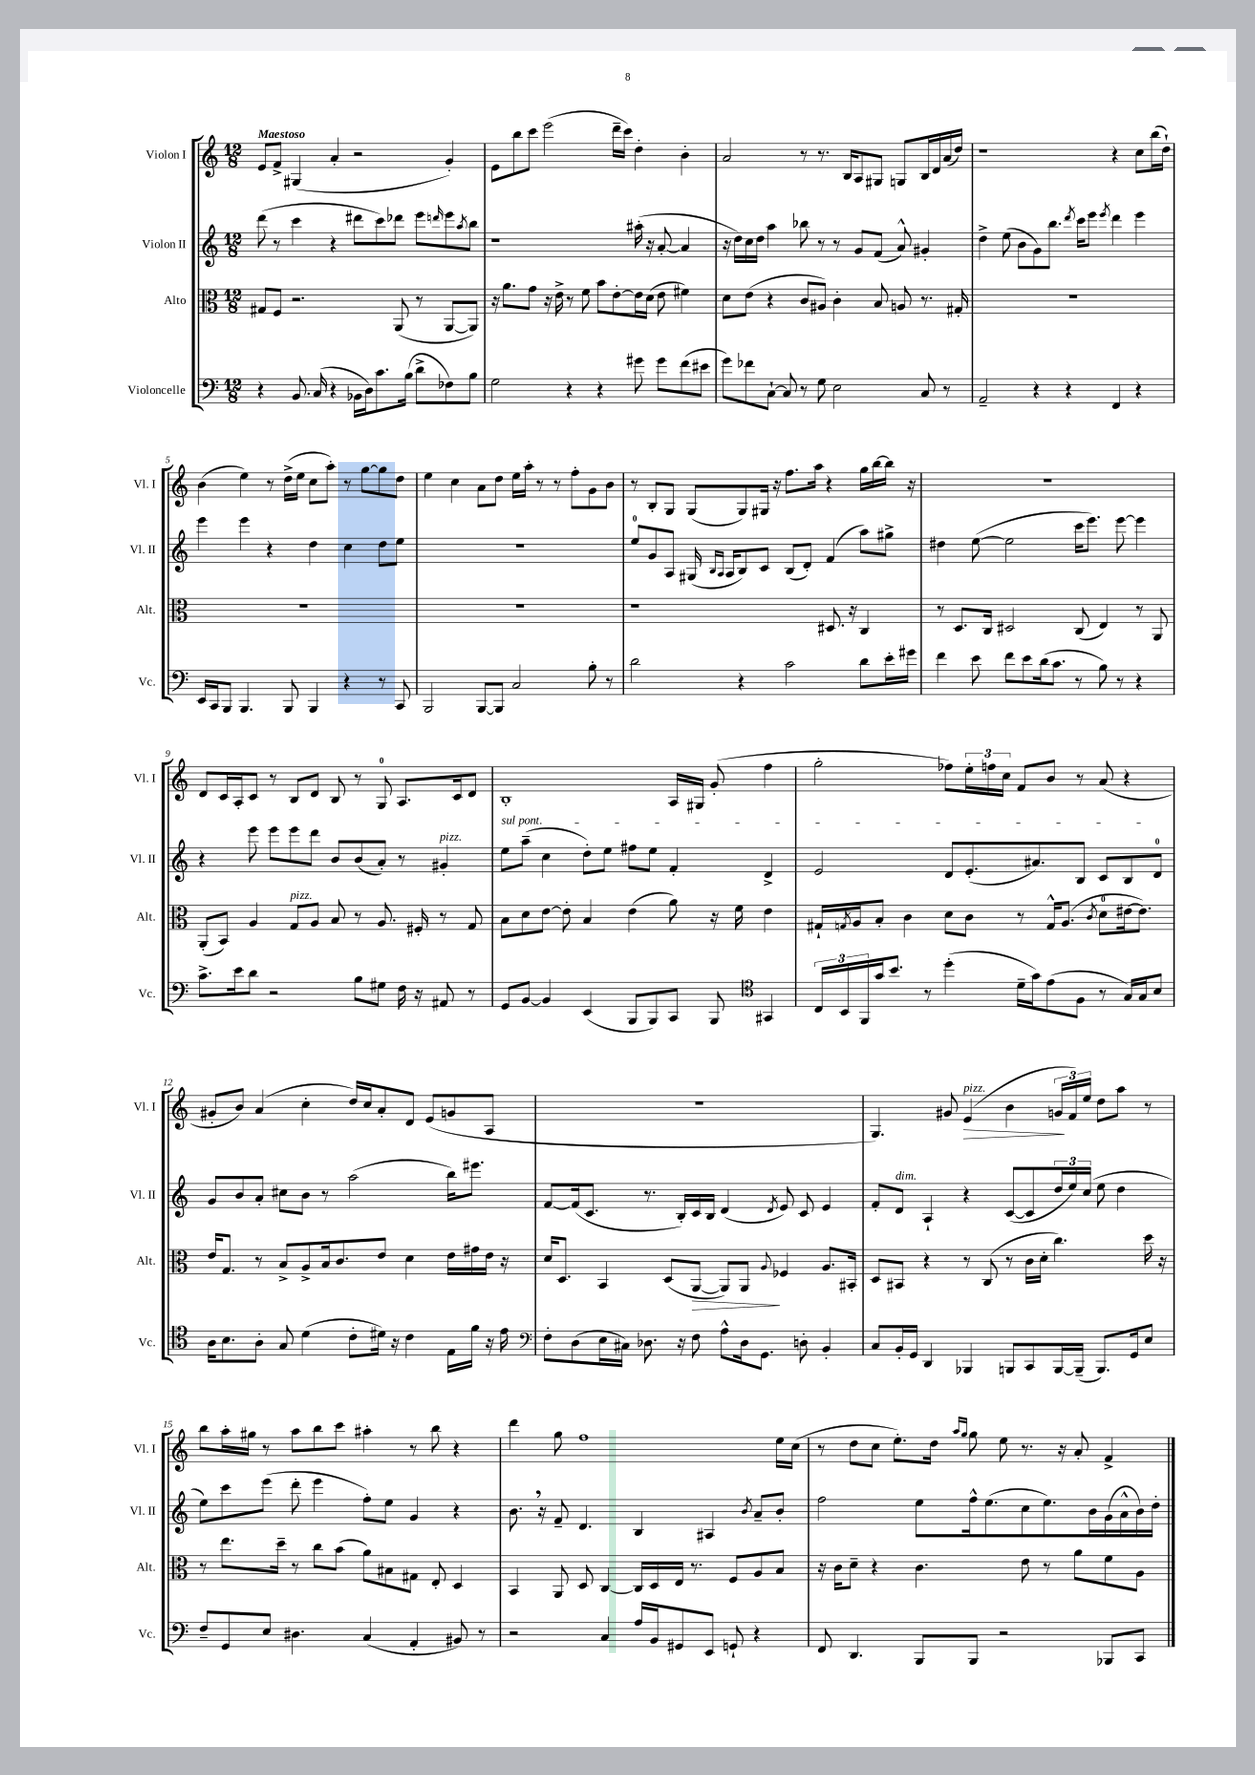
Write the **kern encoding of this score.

**kern	**kern	**dynam	**kern	**kern	**dynam
*part4	*part3	*part3	*part2	*part1	*part1
*staff4	*staff3	*staff3	*staff2	*staff1	*staff1
*I"Violoncelle	*I"Alto	*	*I"Violon II	*I"Violon I	*
*I'Vc.	*I'Alt.	*	*I'Vl. II	*I'Vl. I	*
*clefF4	*clefC3	*	*clefG2	*clefG2	*
*k[]	*k[]	*	*k[]	*k[]	*
*M12/8	*M12/8	*	*M12/8	*M12/8	*
=1	=1	=1	=1	=1	=1
!	!	!	!	!LO:TX:a:B:t=Maestoso	!
4r	8G#X/L	.	(8ddd\	8e/L	.
.	8F/J	.	8r	8f^/J	.
8.BB/	2.r	.	4ccc\	(4G#X/	.
(16C/	.	.	.	.	.
4r	.	.	4r	4a'/	.
16BB-X\LL	.	.	8ddd#X\L	2r	.
16D\J)	.	.	.	.	.
8.c\	.	.	8ccc\)	.	.
.	(8AA/	.	8ddd-X\J	.	.
(16B\Jk	.	.	.	.	.
8d^\L	8r	.	8eee\L	.	.
.	.	.	16qqdddn/	.	.
8F-X\)	[8AA/L	.	8eee\	4g'/)	.
.	.	.	8qaa/	.	.
8B\J	8AA/J])	.	8bb\J	.	.
=2	=2	=2	=2	=2	=2
2G\	16r	.	1r	8e\L	.
.	8.a\L	.	.	.	.
.	.	.	.	8bb\	.
.	8g\J	.	.	8ccc\J	.
.	16r	.	.	(2eee\	.
.	16e^\	.	.	.	.
4r	8r	.	.	.	.
.	8f\	.	.	.	.
4r	8b\L	.	.	.	.
.	[8e'\	.	.	16ddd~\LL	.
.	.	.	.	16ccc\JJ)	.
8g#X\	16e\L]	.	(16aa#X'\	4dd'\	.
.	(16d\JJ	.	16r	.	.
8g#\L	8e\	.	[8a'/	.	.
(8f\	4f#X\)	.	4a/]	4b'\	.
8e#X\J	.	.	.	.	.
=3	=3	=3	=3	=3	=3
8g\L)	8d\L	.	16r	2a/	.
.	.	.	16dd\LL)	.	.
8f-X\	(8e\J	.	16cc\	.	.
.	.	.	16dd\JJ	.	.
[8C`\J	4r	.	4aa\	.	.
8C/]	.	.	.	.	.
8r	8c/L	.	8bb-X\	8r	.
8G\	8A#X/J)	.	8r	8.r	.
2E\	4c'\	.	8r	.	.
.	.	.	.	16B/KL	.
.	.	.	8g/L	8A/	.
.	8B/	.	(8f/J	8G#X/J	.
.	8An/	.	8a^^/)	8Gn/L	.
8C/	8.r	.	4g#X'/	16B/L	.
.	.	.	.	16d/	.
8r	.	.	.	(16a/	.
.	16G#X'/	.	.	16dd/JJ)	.
=4	=4	=4	=4	=4	=4
2AA~/	1.r	.	4dd^\	1r	.
.	.	.	(8ee\	.	.
.	.	.	8b\L	.	.
4r	.	.	8g\)	.	.
.	.	.	8.bb\J	.	.
4r	.	.	.	.	.
.	.	.	8qddd/	.	.
.	.	.	16ccc\KL	.	.
.	.	.	8eee\J	.	.
.	.	.	8qeee/	.	.
4FF/	.	.	4ddd\	4r	.
4r	.	.	4eee\	8cc\L	.
.	.	.	.	(16bb\L	.
.	.	.	.	16dd`\JJ)	.
!!LO:LB:g=z
=5	=5	=5	=5	=5	=5
16EE/LL	1.r	.	4eee\	(4b\	.
16CC/J	.	.	.	.	.
8BBB/J	.	.	.	.	.
4.BBB/	.	.	4eee\	4ee\)	.
.	.	.	4r	8r	.
8BBB/	.	.	.	(16dd^\LL	.
.	.	.	.	16ee\JJ	.
4BBB/	.	.	4dd\	8cc\L	.
.	.	.	.	8aa'\J)	.
4r	.	.	4cc\	8r	.
.	.	.	.	[8gg\L	.
8r	.	.	8dd\L	8gg\]	.
8CC/	.	.	8ee\J	8dd\J	.
=6	=6	=6	=6	=6	=6
2BBB/	1.r	.	1.r	4ee\	.
.	.	.	.	4cc\	.
[8BBB/L	.	.	.	8a\L	.
8BBB/J]	.	.	.	8dd\J	.
2C/	.	.	.	16ee\LL	.
.	.	.	.	16aa'\JJ	.
.	.	.	.	8r	.
.	.	.	.	8r	.
.	.	.	.	8ff'\L	.
8B'\	.	.	.	8g\	.
8r	.	.	.	8b\J	.
=7	=7	=7	=7	=7	=7
2d\	1r	.	8ee/L	8r	.
.	.	.	8g/	8B'/L	.
.	.	.	8A/J	8G/J	.
.	.	.	(16G#X/	(8G/L	.
.	.	.	16qqB/LL	.	.
.	.	.	16qqA/JJ	.	.
.	.	.	16A/KL	.	.
4r	.	.	8B/)	8G/)	.
.	.	.	8c/J	16G#X/Jk	.
.	.	.	.	16r	.
2c\	.	.	(8B/L	8.ff\L	.
.	.	.	8d'/J)	.	.
.	.	.	.	16aa\Jk	.
.	8.D#X/	.	(4f/	4r	.
.	16r	.	.	.	.
8d\L	4C/	.	8aa\L)	16gg\LL	.
.	.	.	.	[16bb\	.
16e'\L	.	.	8gg#X^\J	16bb\JJ]	.
16g#X\JJ	.	.	.	16r	.
=8	=8	=8	=8	=8	=8
4f\	8r	.	4dd#X\	1.r	.
.	8.D/L	.	.	.	.
8e\	.	.	([8ee\	.	.
.	16C/Jk	.	.	.	.
8f\L	2D#X/	.	2ee\]	.	.
8e\	.	.	.	.	.
(16d\k	.	.	.	.	.
8.c\J	.	.	.	.	.
8r	(8C/	.	16ccc\KL	.	.
.	.	.	8.eee\J)	.	.
8B\)	4E/)	.	.	.	.
8r	.	.	[8eee\	.	.
4r	8r	.	4eee\]	.	.
.	8AA/	.	.	.	.
!!LO:LB:g=z
=9	=9	=9	=9	=9	=9
8.c^\L	(8AA'/L	.	4r	8d/L	.
.	8BB/J)	.	.	16c/L	.
16e\k	.	.	.	16A'/J	.
8d\J	4A/	.	8eee\	8c/J	.
2r	.	.	8eee\L	8r	.
!	!LO:TX:a:i:t=pizz.	!	!	!	!
.	8G/L	.	8eee\	8B/L	.
.	8A/J	.	8ddd\J	8d/J	.
.	8B/	.	8b/L	8B/	.
8B\L	8r	.	(8b/	8r	.
8G#X\J	8.A/	.	8a'/J)	8G/	.
16F\	.	.	8r	8.A/L	.
16r	16F#X'/	.	.	.	.
!	!	!	!LO:TX:a:i:t=pizz.	!	!
8AA#X/	8r	.	4g#X'/	.	.
.	.	.	.	16c/k	.
8r	8G/	.	.	8d/J	.
=10	=10	=10	=10	=10	=10
!	!	!	!LO:TX:a:i:t=sul pont.	!	!
8GG/L	8B\L	.	8ee\L	1B'	.
[8BB/J	8d\	.	(8aa~\J	.	.
4BB/]	[8e\J	.	4cc\	.	.
.	8e'\]	.	.	.	.
(4EE/	4B/	.	8dd'\L)	.	.
.	.	.	8ee\J	.	.
8BBB/L	(4e\	.	8ff#X\L	.	.
8BBB/)	.	.	8ee\J	.	.
8CC/J	8a\)	.	4f'/	16A/LL	.
.	.	.	.	16G#X/JJ	.
8BBB/	16r	.	.	(8g'/	.
.	16f\	.	.	.	.
*clefC4	*	*	*	*	*
4GG#X/	4e\	.	4d^/	4ff\	.
=11	=11	=11	=11	=11	=11
24C/LL	16G#X`/LL	.	2e/	2gg'\	.
24BB/	.	.	.	.	.
.	8qGn/	.	.	.	.
.	16A/J	.	.	.	.
24FF/	.	.	.	.	.
16g/J	8B'/J	.	.	.	.
8.b/J	.	.	.	.	.
.	4c\	.	.	.	.
8r	.	.	.	.	.
(4dd'\	8d\L	.	8d/L	8ff-X\L)	.
.	8c\J	.	(8.e'/	24ee'\L	.
.	.	.	.	24ffn\	.
.	.	.	.	24cc\JJ	.
16d~\LL	8r	.	.	8f/L	.
16g\J)	.	.	8.a#X/)	.	.
(8e\	16G^^/KL	.	.	8b/J	.
.	(8.A/J	.	.	.	.
8F\J	.	.	8B/J	8r	.
.	8qc/	.	.	.	.
8r	8d\L	.	8c/L	(8a/	.
16G/LL)	[16e#X\k	.	8B/	4r	.
16G/J	8.e#\J])	.	.	.	.
8B/J	.	.	8d/J	.	.
!!LO:LB:g=z
=12	=12	=12	=12	=12	=12
16A\KL	16e/KL	.	8g/L	8g#X'/L	.
8.B\	8.G/J	.	.	.	.
.	.	.	8b/	8b/J)	.
8A'\J	8r	.	8a'/J	(4a/	.
8G/	8B^/L	.	8cc#X\L	.	.
(4d\	8A^/	.	8b\J	4cc'\	.
.	16B/k	.	8r	.	.
.	8.c/	.	.	.	.
8c'\L	.	.	(2aa\	16dd/LL)	.
.	.	.	.	16cc/J	.
16d#X\Jk)	8e/J	.	.	8a'/	.
16r	.	.	.	.	.
4c\	4d\	.	.	8d/J	.
.	.	.	.	(8e/L	.
16E\LL	16e\LL	.	16bb\KL)	8gn/	.
16f\JJ	16g#X\	.	8.eee#X\J	.	.
16r	16e\JJ	.	.	8A/J	.
16e\	16r	.	.	.	.
=13	=13	=13	=13	=13	=13
*clefF4	*	*	*	*	*
8F'\L	16d/KL	.	[8f/L	1.r	.
.	8.D/J	.	.	.	.
(8D\	.	.	(16f/k]	.	.
.	.	.	8.c/J	.	.
16E\L	4BB/	.	.	.	.
16C#X\JJ)	.	.	.	.	.
8.D-X\	.	.	8.r	.	.
.	(8D/L	.	.	.	.
16r	.	.	16B'/LL)	.	.
!	!	!LO:HP:b	!	!	!
8F\	[8AA/J	>	16c/	.	.
.	.	.	16B/JJ	.	.
8A^^\L	8AA/L])	.	(4d/	.	.
16D-\k	8AA/J	.	.	.	.
8.GG\J	.	.	.	.	.
.	8qqA/	.	8qd/	.	.
.	4F-X/	]	8e/)	.	.
8Dn'\	.	.	8c/	.	.
4BB'/	8.A/L	.	4e/	.	.
.	16BB#X'/Jk	.	.	.	.
=14	=14	=14	=14	=14	=14
8C/L	8D/L	.	8f'/L	4.G/)	.
!	!	!	!LO:TX:a:i:t=dim.	!	!
16BB'/L	8BB#X/J	.	8d/J	.	.
16GG/JJ	.	.	.	.	.
4DD/	4r	.	4A`/	.	.
.	.	.	.	8g#X/	.
!	!	!	!	!LO:TX:a:i:t=pizz.	!
!	!	!	!	!	!LO:HP:b
4BBB-X/	8r	.	4r	(4e/	>
.	(8C/	.	.	.	.
8BBBn/L	8r	.	([8c/L	4b\	.
8CC/	16c\LL	.	8c/]	.	.
.	16d'\JJ	.	.	.	.
[16BBB/L	4.cc\)	.	24dd/L	24gn/LL	.
.	.	.	24ee/)	24f/)	]
(16BBB~/JJ]	.	.	.	.	.
.	.	.	(24cc/JJ	24ee/JJ	.
8.BBB/L)	.	.	8ee\	8dd\L	.
.	.	.	4dd\	8aa\J	.
16GG/k	.	.	.	.	.
8E/J	16dd\	.	.	8r	.
.	16r	.	.	.	.
!!LO:LB:g=z
=15	=15	=15	=15	=15	=15
8F~/L	8r	.	8ee\L)	8bb\L	.
8GG/	8.ee\L	.	8ccc\	16aa'\L	.
.	.	.	.	16gg#X\JJ	.
8E/J	.	.	(8eee\J	8r	.
.	16dd~\Jk	.	.	.	.
4.D#X\	8r	.	8ddd'\	8aa\L	.
.	8cc\L	.	4eee\	8bb\	.
.	(8b\J	.	.	8ccc\J	.
(4C/	8a\L)	.	8ff'\L)	4aa#X'\	.
.	8B#X\	.	8ee\J	.	.
4AA'/	8G#X\J	.	4g/	8r	.
.	8E'/	.	.	8bb\	.
8BB#X/)	4D/	.	4r	4r	.
8r	.	.	.	.	.
=16	=16	=16	=16	=16	=16
2r	4BB/	.	8.b,\	4ddd\	.
.	.	.	16r	.	.
.	8AA/	.	8f~/	8gg\	.
.	8D/	.	4.d/	1ff	.
4C/	[4C/	.	.	.	.
16A/LL	16C/LL]	.	4B/	.	.
16BB/J	16D/	.	.	.	.
8GG#X/	16E/JJ	.	.	.	.
.	8.r	.	.	.	.
8EE/J	.	.	4A#X/	.	.
8GGn`/	8F/L	.	.	.	.
.	.	.	8qb/	.	.
4r	8A/	.	8a~/L	.	.
.	8B/J	.	8b'/J	16ee\LL	.
.	.	.	.	(16cc\JJ	.
=17	=17	=17	=17	=17	=17
8FF/	16r	.	2ff\	8r	.
.	16c\KL	.	.	.	.
4.DD/	8d~\J	.	.	8dd\L	.
.	4r	.	.	8cc\J	.
.	.	.	.	8.ee'\L)	.
8BBB/L	4.c\	.	8ee\L	.	.
.	.	.	.	16dd\Jk	.
.	.	.	.	16qqaa/LL	.
.	.	.	.	16qqgg/JJ	.
8BBB/J	.	.	16ff^^\k	8gg\	.
.	.	.	(8.ee\	.	.
2r	.	.	.	8ee\	.
.	8e\	.	8cc\	8.r	.
.	8r	.	8.ee\)	.	.
.	.	.	.	16r	.
.	8a\L	.	.	8a'/	.
.	.	.	16b\L	.	.
8BBB-X/L	8f\	.	(16g\	4f^/	.
.	.	.	16a^^\	.	.
8CC/J	8A\J	.	16b\)	.	.
.	.	.	16dd'\JJ	.	.
==	==	==	==	==	==
*-	*-	*-	*-	*-	*-
